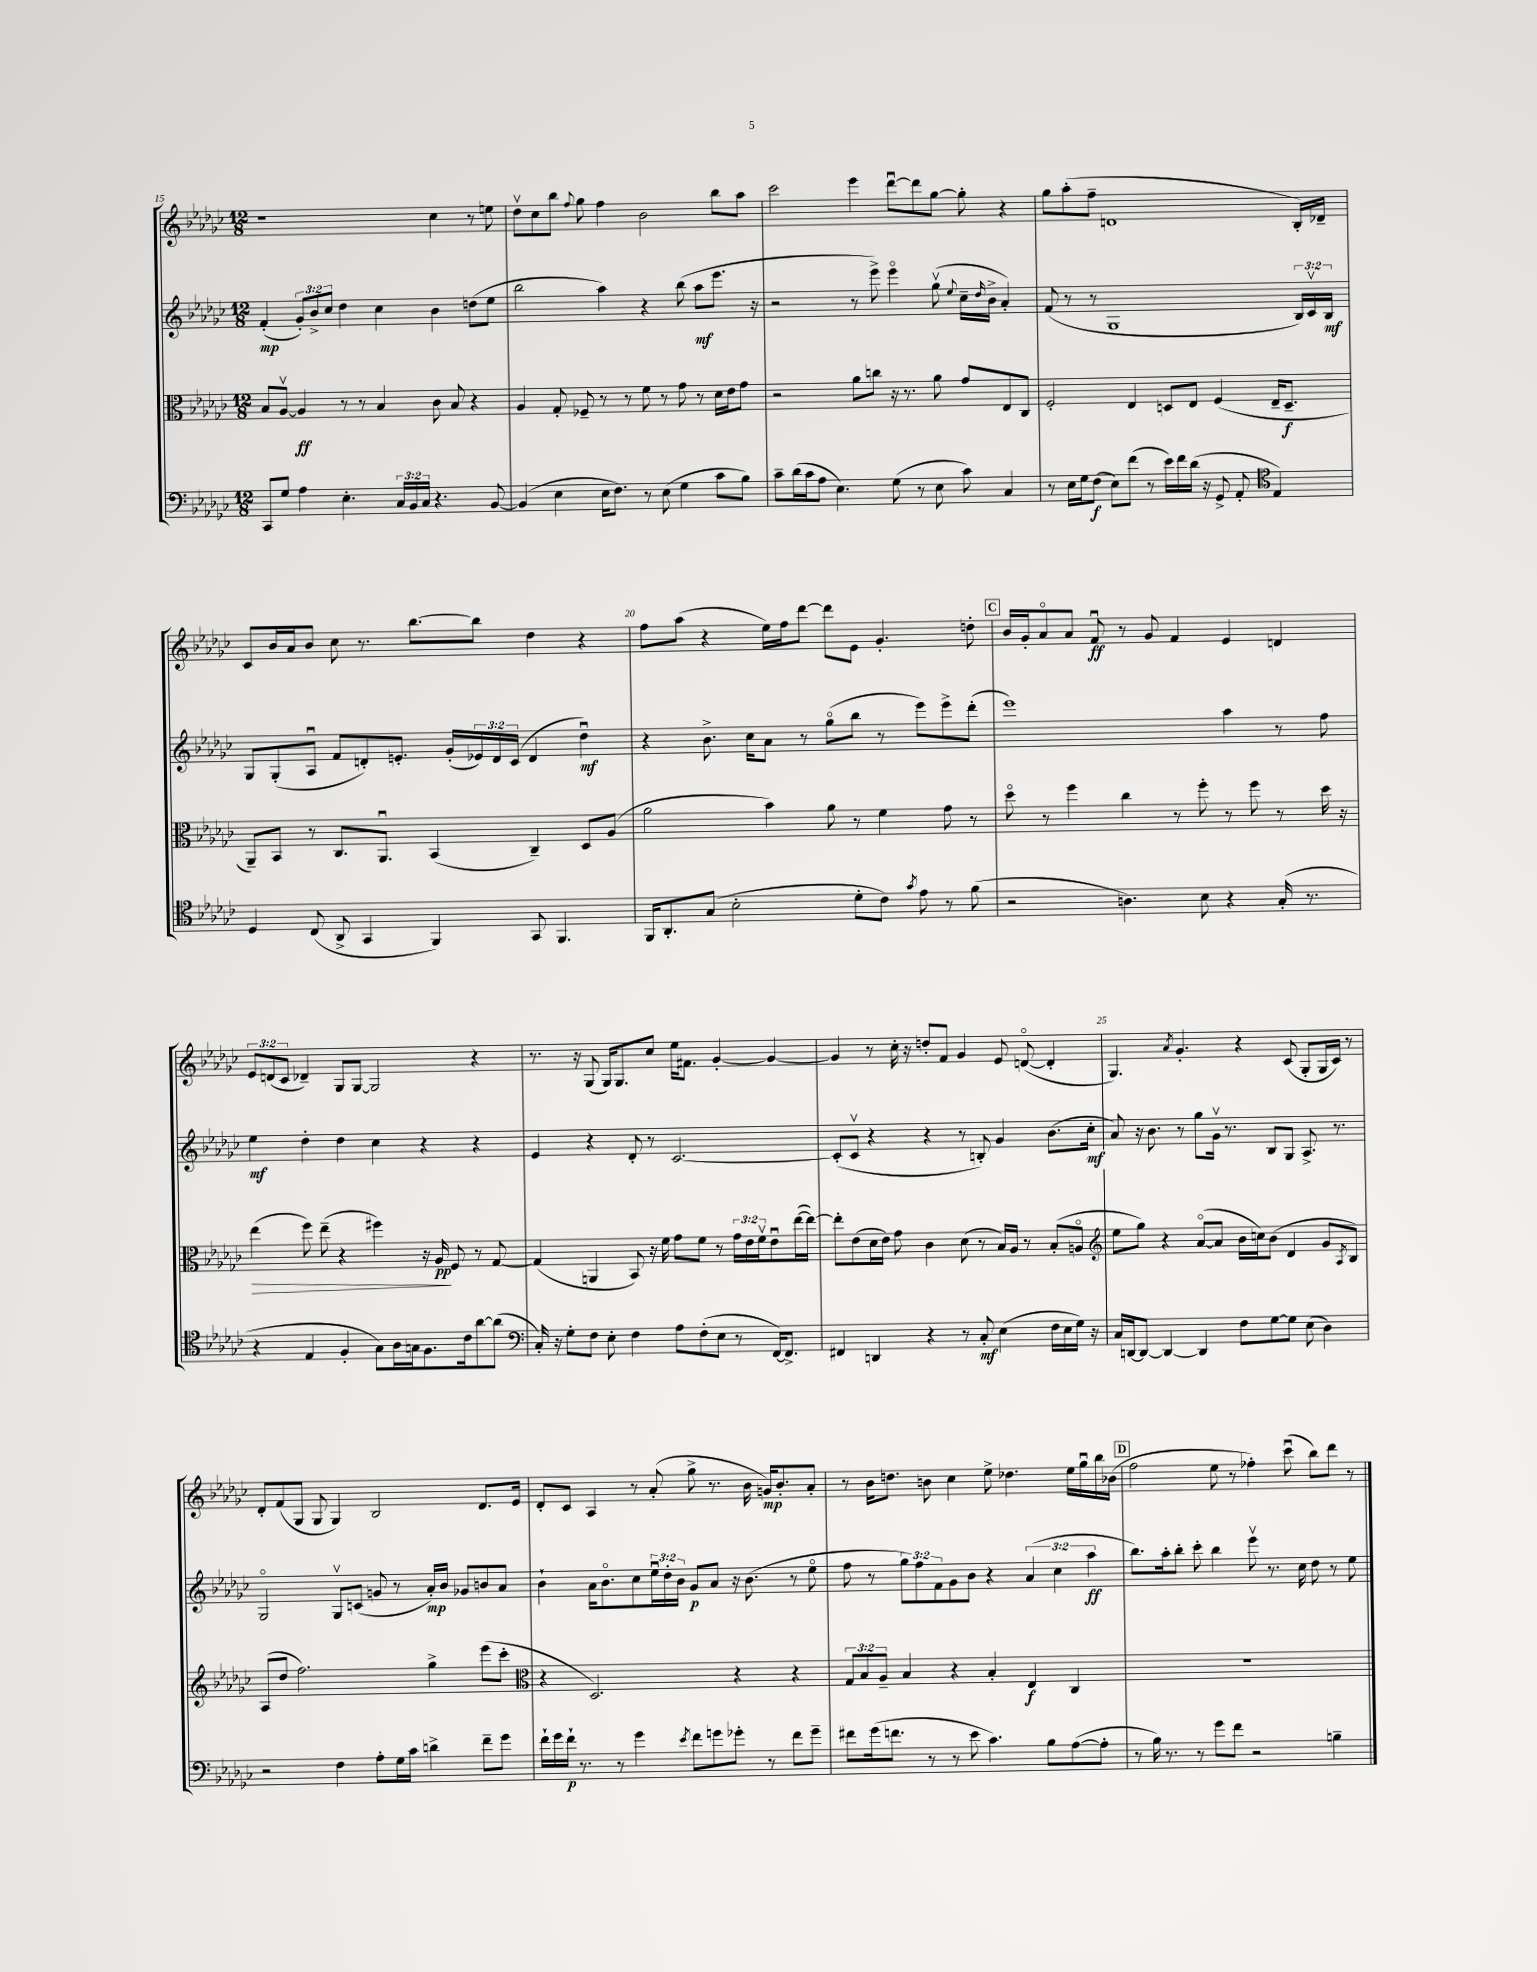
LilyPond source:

<<
\new StaffGroup <<
\new Staff = "s0" {
    \clef treble \key ges \major \numericTimeSignature \time 12/8 \override Staff.TupletNumber.text = #tuplet-number::calc-fraction-text
    r1 ces''4 r8 e''8 |
    des''8\upbow ces''8 bes''8 \appoggiatura { f''8 } ges''8 f''4 bes'2 bes''8 aes''8 |
    ces'''2 ees'''4 des'''8~\downbow des'''8 ges''8~ ges''8-. r4 |
    ges''8 aes''8-.( f''8-- d'1 bes16-.) des'16-- |
    ces'8 bes'16 aes'16 bes'8 ces''8 r8. bes''8.~ bes''8 des''4 r4 |
    f''8 aes''8( r4 ees''16) f''16 des'''8~ des'''8 ees'8 ges'4.-. d''8-. |
    \mark \markup { \box "C" } bes'16 ges'16-. aes'8\flageolet aes'8 f'8\downbow\ff r8 ges'8 f'4 ees'4 d'4 |
    \tuplet 3/2 { ees'8 d'8( ces'8 } des'4--) ges8 ges8~ ges2 r4 |
    r8. r16 ges8( ges16) ges8. ces''8 ees''16 fis'8. ges'4~-. ges'4~ |
    ges'4 r8 ces''16-. r16 d''8-. f'8 ges'4 ees'8 d'8~\flageolet( d'4-. |
    ges4.) \acciaccatura { aes'8 } ges'4.-. r4 ces'8( ges8-. ges16 ces'16) r8 |
    des'8-. f'8( ges8 ges8 ges4) bes2 des'8. ees'16 |
    des'8-. ces'8 aes4 r8 aes'8-.( ges''8-> r8. bes'16 g'16\mp) bes'8.-. aes'8-. |
    r8 bes'16 d''8. b'8 ces''4 ees''8-> des''4. ees''16 ges''16\downbow bes''16 bes'16( |
    \mark \markup { \box "D" } f''2 ees''8 r8 fes''4-.) ces'''8\downbow( bes''8) des'''8 r8 \bar "|." |
}
\new Staff = "s1" {
    \clef treble \key ges \major \numericTimeSignature \time 12/8 \override Staff.TupletNumber.text = #tuplet-number::calc-fraction-text
    f'4-.\mp( \tuplet 3/2 { ges'8-.) bes'8-> ces''8 } des''4 ces''4 bes'4 d''8( ees''8 |
    bes''2 aes''4) r4 bes''8( aes''8\mf ees'''8. r16 |
    r2 r8 ees'''8->) ees'''4\flageolet ges''8\upbow( \appoggiatura { ees''8 } ces''16-- \grace { des''16 } bes'16-> aes'4-.) |
    f'8( r8 r8 ges1 \tuplet 3/2 { bes16) ces'16\upbow bes16\mf } |
    ges8 ges8-.( aes8\downbow f'8 d'8-.) e'8.-. ges'16-.( \tuplet 3/2 { ees'16) d'16 ces'16( } d'4 des''4\downbow\mf) |
    r4 bes'8.-> ces''16 aes'8 r8 ges''8\flageolet( bes''8 r8 ees'''8) ees'''8-> des'''8-.( |
    \mark \markup { \box "C" } ees'''1) aes''4 r8 f''8 |
    ees''4\mf des''4-. des''4 ces''4 r4 r4 |
    ees'4 r4 des'8-. r8 ces'2.~ |
    ces'8-.( ces'8\upbow r4 r4 r8 b8-.) ges'4 bes'8.( ces''16-.\mf |
    aes'8) r16 bes'8. r8 ges''8 ges'16\upbow r8. bes8 ges8 aes8.-> r8. |
    ges2\flageolet ges8\upbow c'8( g'8 r8 aes'16-.\mp) bes'16 ges'8 b'8 aes'8 |
    bes'4-! aes'16 bes'8.\flageolet ces''8 \tuplet 3/2 { ees''16\downbow des''16-. bes'16 } ges'8\p aes'8 r16 bes'8.( r8 ees''8\flageolet |
    f''8 r8 \tuplet 3/2 { ges''8) f''8 f'8 } ges'8 bes'8 r4 \tuplet 3/2 { aes'4( ces''4 aes''4\ff } |
    \mark \markup { \box "D" } bes''8.) aes''16-. bes''8-. ces'''8-. bes''4 ees'''8\upbow r8. ces''16 des''8 r8 ees''8 \bar "|." |
}
\new Staff = "s2" {
    \clef alto \key ges \major \numericTimeSignature \time 12/8 \override Staff.TupletNumber.text = #tuplet-number::calc-fraction-text
    bes8 aes8~\upbow aes4\ff r8 r8 bes4 ces'8 bes8 r4 |
    aes4 ges8-. fes8-- r8 r8 f'8 r8 ges'8 r8 des'16 ees'16 ges'8 |
    r2 aes'8 c''8 r16 r8. aes'8 ges'8 ees8 ces8 |
    f2-. ees4 d8 ees8 f4( ees16-- d8.--\f |
    aes,8--) bes,8 r8 ces8. aes,8.\downbow bes,4( ces4--) des8 aes8( |
    aes'2 bes'4) aes'8 r8 f'4 ges'8 r8 |
    \mark \markup { \box "C" } des''8\flageolet r8 f''4 ces''4 r8 f''8-. r8 f''8 r8 des''16 r16 |
    ees''4\>( f''8) ees''8--( r4 fis''4) r16 aes16\pp\! f8 r8 ges8~ |
    ges4( a,4 bes,8) r16 f'16 ges'8 f'8 r8 \tuplet 3/2 { ges'16 ees'16 f'16\upbow } ees'8\downbow ees''16~( ees''16~) |
    ees''8-. ees'8( des'16 ees'16) ges'8 ces'4 des'8( r8 bes16) aes16 r8 bes8-.( a8\flageolet |
    \clef treble ees''8 ges''8) r4 aes'8~\flageolet( aes'8 bes'16 c''16) bes'8( des'4 ges'8 \acciaccatura { aes8 } bes8) |
    aes8( des''8 f''2.) ges''4-> ees'''8( ces'''8-. |
    \clef alto r4 des2.) r4 r4 |
    \tuplet 3/2 { ges8 bes8 aes8-- } bes4 r4 bes4-. ees4\f ces4 |
    \mark \markup { \box "D" } R1. \bar "|." |
}
\new Staff = "s3" {
    \clef bass \key ges \major \numericTimeSignature \time 12/8 \override Staff.TupletNumber.text = #tuplet-number::calc-fraction-text
    ces,8 ges8 aes4 ees4.-. \tuplet 3/2 { ces16 bes,16 ces16 } r4. bes,8~ |
    bes,4( ees4 ees16 f8.) r8 ees8( ges4 ces'8 bes8) |
    ces'8-- des'16( ces'16 aes8 ees4.) ges8( r8 ees8 ces'8) ces4 |
    r8 ees16 ges16 f8\f( ees8) f'8( r8 ees'16) f'16 des'16( r16 ges,8-> aes,8-. \clef tenor ees4) |
    des4 ces8( aes,8-> ges,4 f,4) ges,8 f,4. |
    f,16 aes,8.-. ges8( bes2-. des'8-. ces'8) \acciaccatura { ges'8 } ees'8 r8 f'8( |
    \mark \markup { \box "C" } r2 a4.) bes8 r4 ges16-.( r8. |
    r4 ees4 f4-. ges8) aes16 g16 f8. ces'16 aes'8~ aes'8( |
    \clef bass ces16-.) r16 ges8-. f8 ees8-. f4 aes8 f8-.( ees8 r8 f,16~) f,8.-> |
    fis,4 d,4 r4 r8 ces8-.\mf ees4( f16 ees16 ges16) r16 |
    ces16 d,16~ d,8~ d,4~ d,4 f8 ges8~ ges8 ees8( des4) |
    r2 f4 aes8-. ges16 ces'16 d'4-> f'8-- ges'8 |
    f'16-! ges'16 f'16-!\p r8. r8 ges'4 \acciaccatura { ees'8 } f'8 g'8 ges'8-. r8 f'8 ges'8-- |
    fis'8 ges'16( f'8. r8 r8 ees'8 ces'4.) bes8 aes8~( aes8-. |
    \mark \markup { \box "D" } r8 bes16) r8. r8 ges'8 f'8 r2 b4-- \bar "|." |
}
>>
>>
\layout { \context { \Score currentBarNumber = #15 \override BarNumber.break-visibility = ##(#f #t #t) barNumberVisibility = #(every-nth-bar-number-visible 5) } }
